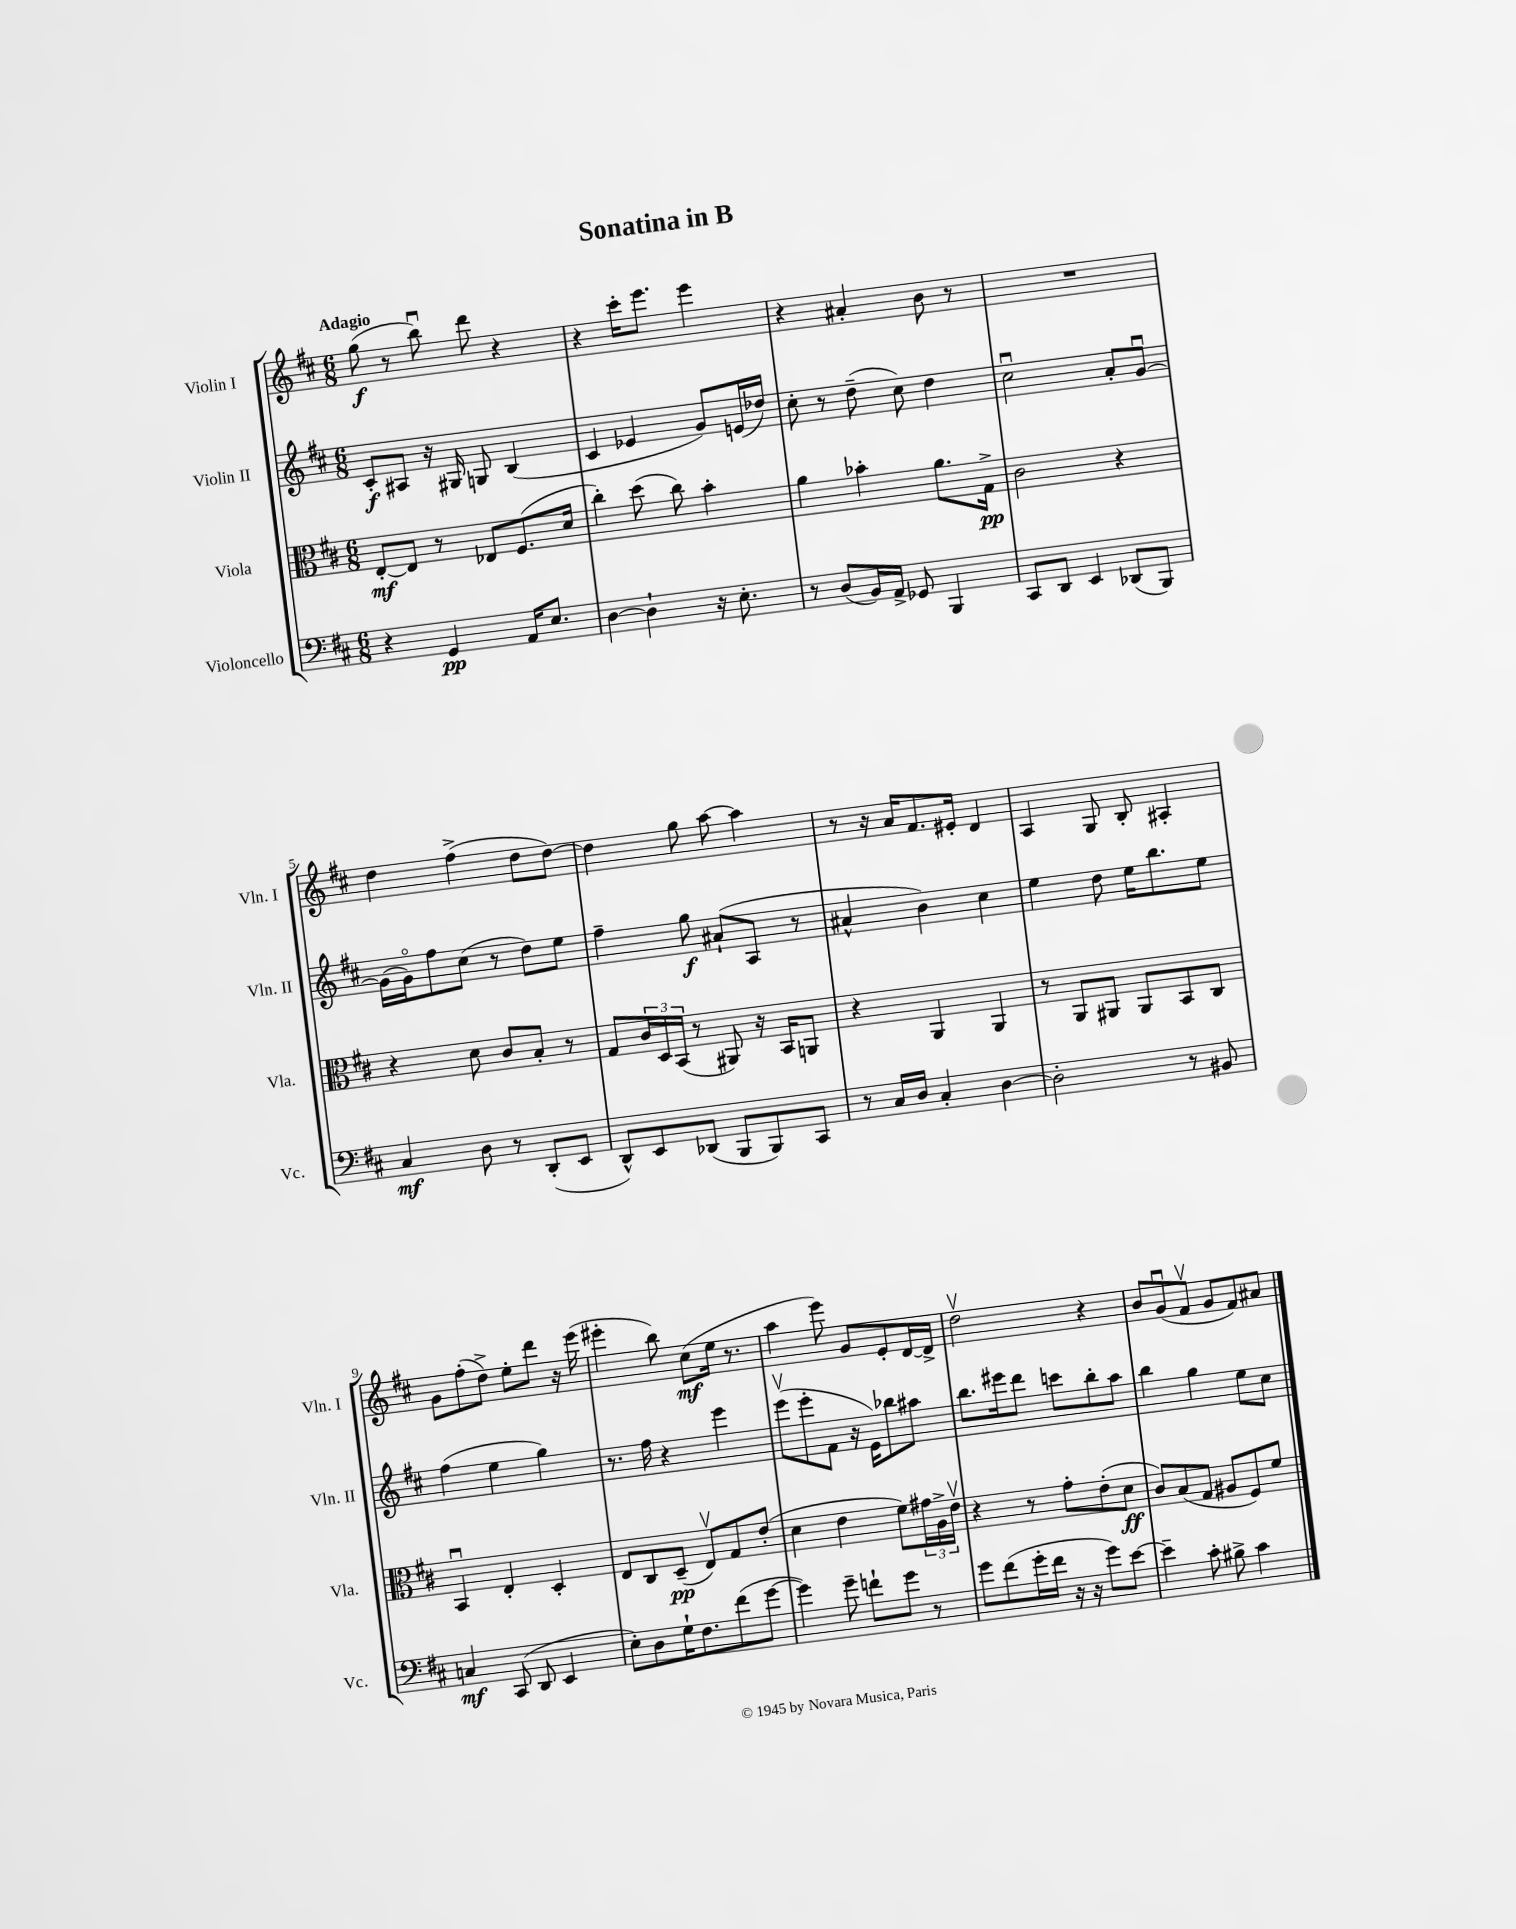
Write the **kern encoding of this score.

**kern	**kern	**kern	**kern
*staff4	*staff3	*staff2	*staff1
*clefF4	*clefC3	*clefG2	*clefG2
*k[f#c#]	*k[f#c#]	*k[f#c#]	*k[f#c#]
*M6/8	*M6/8	*M6/8	*M6/8
4r	[8E'	8c#'	(8gg
.	8E]	8A#	8r
4GG	8r	16r	8bbu)
.	.	16G#	.
.	8E-	8G	8ddd
16AA	(8.F#	(4B	4r
8.E	.	.	.
.	16d	.	.
=	=	=	=
[4D	4cc#')	4c#	4r
4D`]	(8dd	4e-	16ccc#'
.	.	.	8.eee
.	8cc#)	.	.
16r	4b'	8g)	4eee
8.E'	.	.	.
.	.	(16e	.
.	.	16dd-)	.
=	=	=	=
8r	4a	8cc#'	4r
(8D	.	8r	.
16BB)	4b-'	(8dd~	4a#'
16AA^	.	.	.
8GG-	.	8cc#)	.
4BBB	8.a	4dd	8b
.	.	.	8r
.	16G^	.	.
=	=	=	=
8CC#	2c#	2cc#u	2.r
8DD	.	.	.
4EE	.	.	.
(8DD-	4r	8a'	.
8BBB)	.	[8gu	.
=	=	=	=
4C#	4r	(16g]	4dd
.	.	16go)	.
.	.	8ff#	.
8D	8d	(8cc#	(4ff#^
8r	8c#	8r	.
(8DD'	8B'	8dd)	8dd
8EE	8r	8ee	[8dd)
=	=	=	=
8DD^^)	8G	4ff#~	4dd]
8EE	24c#	.	.
.	24D	.	.
.	(24BB	.	.
(8DD-	8r	8gg	8gg
8BBB	8AA#)	(8a#`	[8aa
8BBB)	16r	8A	4aa]
.	16BB	.	.
8CC#	8AA	8r	.
=	=	=	=
8r	4r	4a#^^	8r
16C#	.	.	16r
16D	.	.	16a
4C#'	4AA	4b)	8.f#
.	.	.	16e#'
[4D	4AA	4cc#	4d
=	=	=	=
2D']	8r	4ee	4A
.	8AA	.	.
.	8AA#	8dd	8G
.	8AA#	16ee	8B'
.	.	8.bb	.
8r	8BB	.	4A#'
8BB#	8C#	8ee	.
=	=	=	=
4C	4BBu	(4ff#	8g
.	.	.	(8ff#'
(8CC#	4E'	4ee	8dd^)
8DD	.	.	8ee'
4EE	4D'	4gg)	8ddd
.	.	.	16r
.	.	.	(16eee
=	=	=	=
8E')	8E	8.r	4eee#'
8D	8C#	.	.
.	.	16ff#	.
16G`	(8D~	4r	8bb)
8.F#	.	.	.
.	8Ev)	.	(8cc#
(8f#	8G	4eee	16ee
.	.	.	8.r
[8g	(8e'	.	.
=	=	=	=
4g])	4d	(8eeev	4aa
.	.	8eee'	.
8g~	4e	8f#	8eee)
8f`	.	16r	8g
.	.	16e)	.
8g	8f#)	8bb-	8e'
8r	24g#	8aa#	[16d
.	24A^	.	.
.	.	.	16d^]
.	24ev	.	.
=	=	=	=
8g	4r	8.bb	2ddv
(8f#	.	.	.
.	.	16eee#	.
16g'	8r	8ddd	.
16f#	.	.	.
16r	8g'	8ccc	.
16r	.	.	.
8g)	(8e'	8bb'	4r
[8e	8d	8aa	.
=	=	=	=
4e~]	8c#)	4bb	8b
.	(8B	.	(8gu
8c#'	8G	4gg	8f#v
8B#^	8A#	.	8g
4c#	8F#)	8ee	8f#)
.	8f#	8cc#	8a#
==	==	==	==
*-	*-	*-	*-
